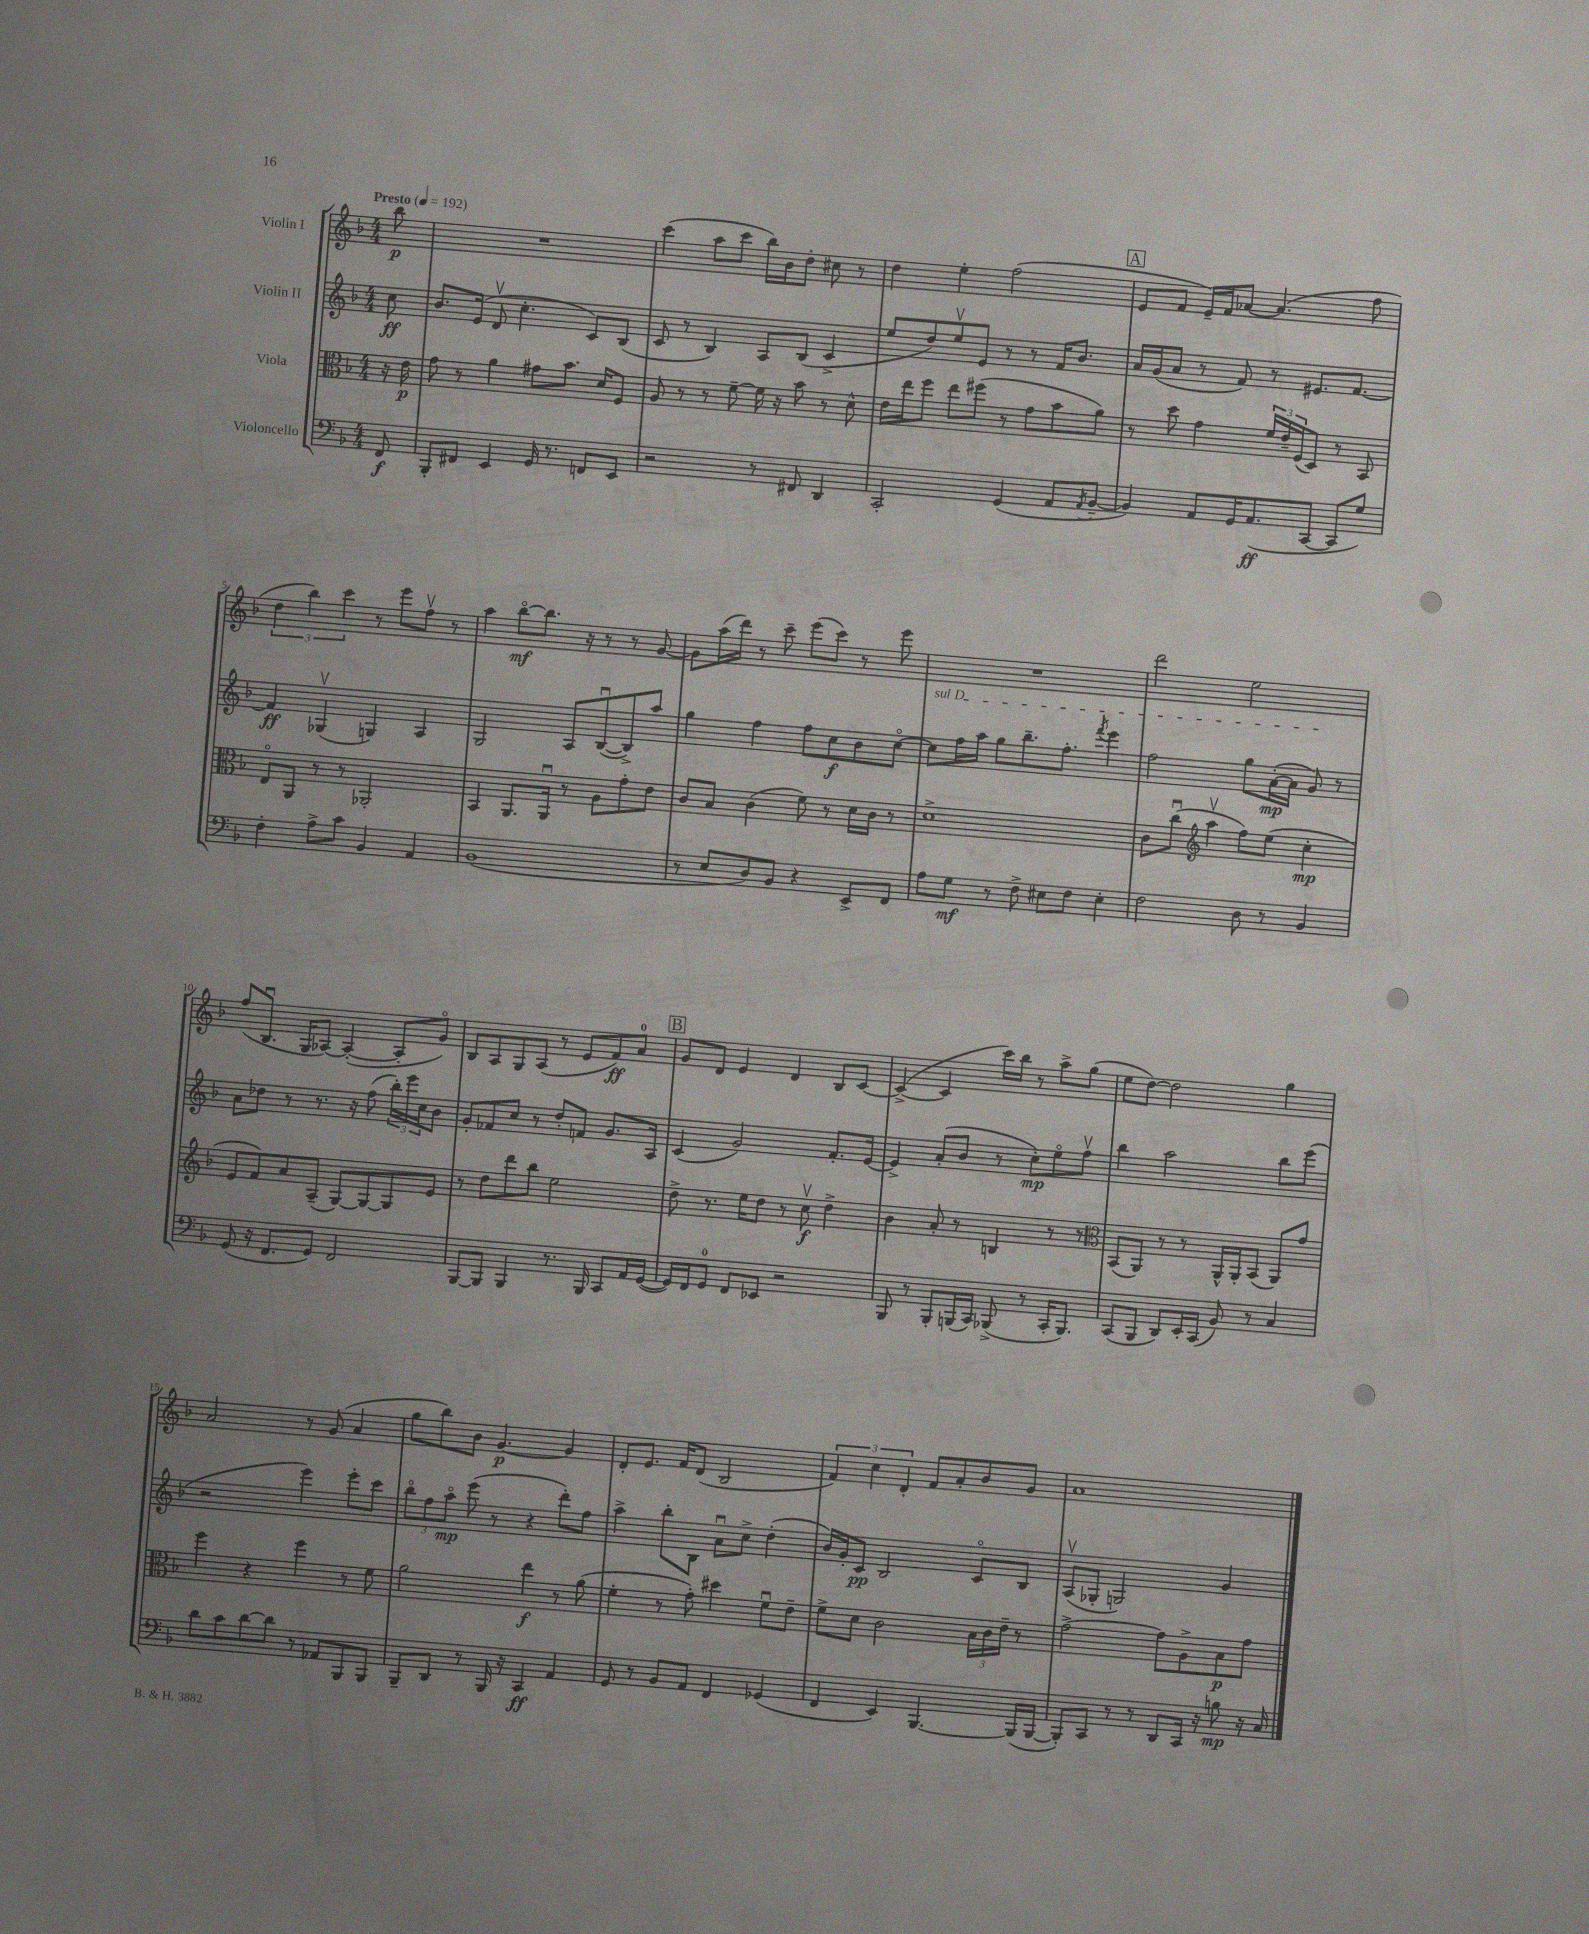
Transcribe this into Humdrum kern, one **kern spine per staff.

**kern	**kern	**kern	**kern
*staff4	*staff3	*staff2	*staff1
*clefF4	*clefC3	*clefG2	*clefG2
*k[b-]	*k[b-]	*k[b-]	*k[b-]
*M4/4	*M4/4	*M4/4	*M4/4
*MM192	*MM192	*MM192	*MM192
8FF/	16r	8cc\	8bb-\
.	16e\	.	.
=	=	=	=
8BBB-'/L	8g\	8.b-/L	1r
8FF#/J	8r	.	.
.	.	(16e/Jk	.
4EE/	4a\	8dv/	.
.	.	4.cc'\	.
16GG/	8g#\L	.	.
8.r	.	.	.
.	8.b-\J	.	.
8FF/L	.	8c/L)	.
.	16d/LK	.	.
8EE/J	8F/J	(8B-/J	.
=	=	=	=
2r	8A/	8c/	(4ccc\
.	8r	8r	.
.	8r	4B-/)	8aa\L
.	[8f~\	.	8ccc\J
8r	16f\]	8A/L	16bb-\LL)
.	16r	.	16b-\J
8FF#/	8b-\	(8B-/J	8dd'\J
4DD/	8r	4c^/	8cc#\
.	8d^^\	.	8r
=	=	=	=
2CC'/	16e\LL	8ee/L	4dd\
.	16ee\J	.	.
.	8ff\J	8dd/)	.
.	8ee\L	8eev/	4ee'\
.	(8ff#\J	8e/J	.
(4GG/	8r	8r	(2ff\
.	8g\L	8r	.
8AA/L	8b-\	16f/LK	.
.	.	8.b-/J	.
8qAA/	.	.	.
[8BB-~/J	8a\J)	.	.
=	=	=	=
4BB-/])	8r	16a/LL	8e/L
.	.	(16g/J	.
.	8dd\	8a/J	8f/J
8AA/L	4g\	8r	16e~/LL)
.	.	.	16f/J
16GG/K	.	8f/)	[8a-/J
(8.AA/	.	.	.
.	24f/LL	8r	(4.a-/]
.	24e~/	.	.
.	(24F/J	.	.
[8CC/J	8D/J)	8.e#/L	.
8CC/]L	8r	.	.
.	.	[8.f/J	.
8G/J)	8BB-/	.	8ff\
=	=	=	=
4F'\	8Eo/L	4f/]	6dd\
.	8AA/J	.	.
.	.	.	6bb-\)
8A^\L	8r	(4G-v/	.
.	.	.	6ccc\
8c\J	8r	.	.
4BB-/	2AA-'/	4G/)	8r
.	.	.	8eee\L
4AA/	.	4A/	8ffv\J
.	.	.	8r
=	=	=	=
(1BB-	4BB-/	2G/	4aa\
.	8.AA/L	.	[8bb-o\L
.	.	.	8.bb-\]J
.	16AAu/Jk	.	.
.	8r	8A/L	.
.	.	.	16r
.	8A\L	([8B-u/	8r
.	8g'\	8B-^/])	8r
.	8e\J	8aa/J	[8g/
=	=	=	=
8r	8c/L	4gg\	8g\]L
8E/L	8B-/J	.	(16aa\L
.	.	.	16ddd\JJ)
8D/)	(4c\	4ff\	8r
8BB-/J	.	.	8ccc~\
4r	8f\)	8ff\L	(8eee\L
.	8r	8cc\	8ccc\J)
8EE^/L	16d\LL	8b-\	8r
.	16c\JJ	.	.
8FF/J	8r	[8cco\J	8eee\
=	=	=	=
8A\L	1d^	8cc\]L	1r
8G\J	.	16ff\L	.
.	.	16aa\JJ	.
8r	.	8gg\L	.
8F^\	.	8.bb-~\	.
8E#\L	.	.	.
.	.	8.ff'\J	.
8F\J	.	.	.
.	.	8qfff/	.
4E#'\	.	4eee\	.
=	=	=	=
2F\	8c\L	2ff\	2ddd\
.	(8ccu\J	.	.
*	*clefG2	*	*
.	4aav\	.	.
8D\	8ff\L)	8gg\L	2ee\
8r	(8ee\J	([16a'\L	.
.	.	16a\]JJ	.
4BB-/	4cc'\	8g/)	.
.	.	8r	.
=	=	=	=
(8GG/	8e/L	8a\L	(8ff/L
16r	8f/)	8dd-\J	8.B-u/J
8.FF/L	.	.	.
.	8a/	8r	.
.	.	.	16G/LK
8GG/J)	(8A~/J	8.r	[8A-/J)
2FF/	[8G/L)	.	(4A-'/_
.	.	16r	.
.	8G/_	(8ff\	.
.	8G/]	24bb-'\LL)	8A-'/]L
.	.	24eee\	.
.	.	24cc\J	.
.	8e/J	8b-\J	8go/J)
=	=	=	=
[8BBB-/L	8r	8g'/L	8B-/L
8BBB-/]J	8dd\L	8f-/	8A/
4BBB-/	8ddd\	8cc/J	8G/
.	8bb-\J	8r	(8A/J
8.r	2ee\	8dd'/L	8r
.	.	8f/J	8e/L
16BBB-/	.	.	.
8CC/L	.	8.g/L	8f/)
16AA/L	.	.	8a/J
([16GG/JJ	.	16A/Jk	.
=	=	=	=
16GG/]LL)	8dd^\	(4c/	8g/L
16FF/J	.	.	.
8GG/J	8.r	.	8d/J
8FF/L	.	2g/)	4e/
.	16ee\LK	.	.
8EE-/J	8dd\J	.	.
2r	8r	.	4d/
.	8ccv\	.	.
.	4dd^\	8.f'/L	8B-/L
.	.	.	[8c/J
.	.	[16e/Jk	.
=	=	=	=
8BBB-/	4b-\	4e^/]	(4c^/_
8r	.	.	.
8BBB-'/L	8a'/	(8a'/L	4c/]
(16BBB/L	8r	8b-/J	.
16CC/JJ)	.	.	.
(8BBB-^/	4B/	8r	16ccc\LL)
.	.	.	16bb-\JJ
8r	.	8cc'\L)	8r
16CC'/LK	8r	8eeo\	8aa^\L
8.BBB-/J)	.	.	.
.	8r	8ffv\J	(8gg\J
=	=	=	=
*	*clefC3	*	*
(8CC/L	(8BB-/L	4bb-\	8ee\L
8BBB-/J	8AA/J)	.	[8dd\J)
8DD/L)	8r	2aa\	2dd\]
16EE'/L	8r	.	.
(16CC/JJ	.	.	.
8BB-/)	16AA^^/LL	.	.
.	16AA'/J	.	.
8r	(8BB-/J	.	.
4C/	8AA/L)	8bb-\L	4gg\
.	8g/J	(8eee\J	.
=	=	=	=
8d\L	4ff\	2r	2a/
8c\	.	.	.
[8d\	4r	.	.
8d\]J	.	.	.
8r	4ff\	4eee\)	8r
8AA-/L	.	.	(8g/
8BBB-/	8r	8eee'\L	4a/
8BBB-/J	8f\	8ccc\J	.
=	=	=	=
8BBB-~/L	2a\	12bb-o\L	8gg\L
.	.	12ff\	.
8DD/J	.	.	8bb-\)
.	.	12aao\J	.
8r	.	(8eee\	8b-\J
16BBB-/	.	8r	[4.g/
16r	.	.	.
4CC/	4ee\	4r	.
4AA/	8r	8ddd'\L)	4g/]
.	(8a\	8ff\J	.
=	=	=	=
8GG/	4f'\	4aa^\	8d'/L
8r	.	.	8.e/J
8BB-/L	8r	8bb-'\L	.
.	.	.	16f/LK
8AA/J	8g'\)	8B-\J	(8d/J
4FF/	4dd#\	8au\L	2B-/
.	.	8cc^\J	.
(4GG-/	8fu\L	(4dd'\	.
.	8e~\J	.	.
=	=	=	=
4FF/	8f^\L	16b-/LL)	6f/)
.	.	16g'/J	.
.	8d\J	8c/J	.
.	.	.	6cc\
4EE/)	2c\	2B-/	.
.	.	.	6d'/
[4.BBB-/	.	.	8f/L
.	.	.	8a'/
.	24B-\LL	8co/L	8b-/
.	24c\	.	.
.	24e~\JJ	.	.
(16BBB-/]LL	8r	8B-/J	8g/J
[16BBB-/JJ	.	.	.
=	=	=	=
8BBB-'/]L)	[2g^\	(8Av/L	1a
8CC/J	.	8G-'/J	.
8r	.	2G/)	.
8r	.	.	.
8DD/L	8g\]L	.	.
16CC/Jk	8A^\	.	.
16r	.	.	.
8B\	8B-\	4g/	.
16r	8g\J	.	.
16C/	.	.	.
==	==	==	==
*-	*-	*-	*-
